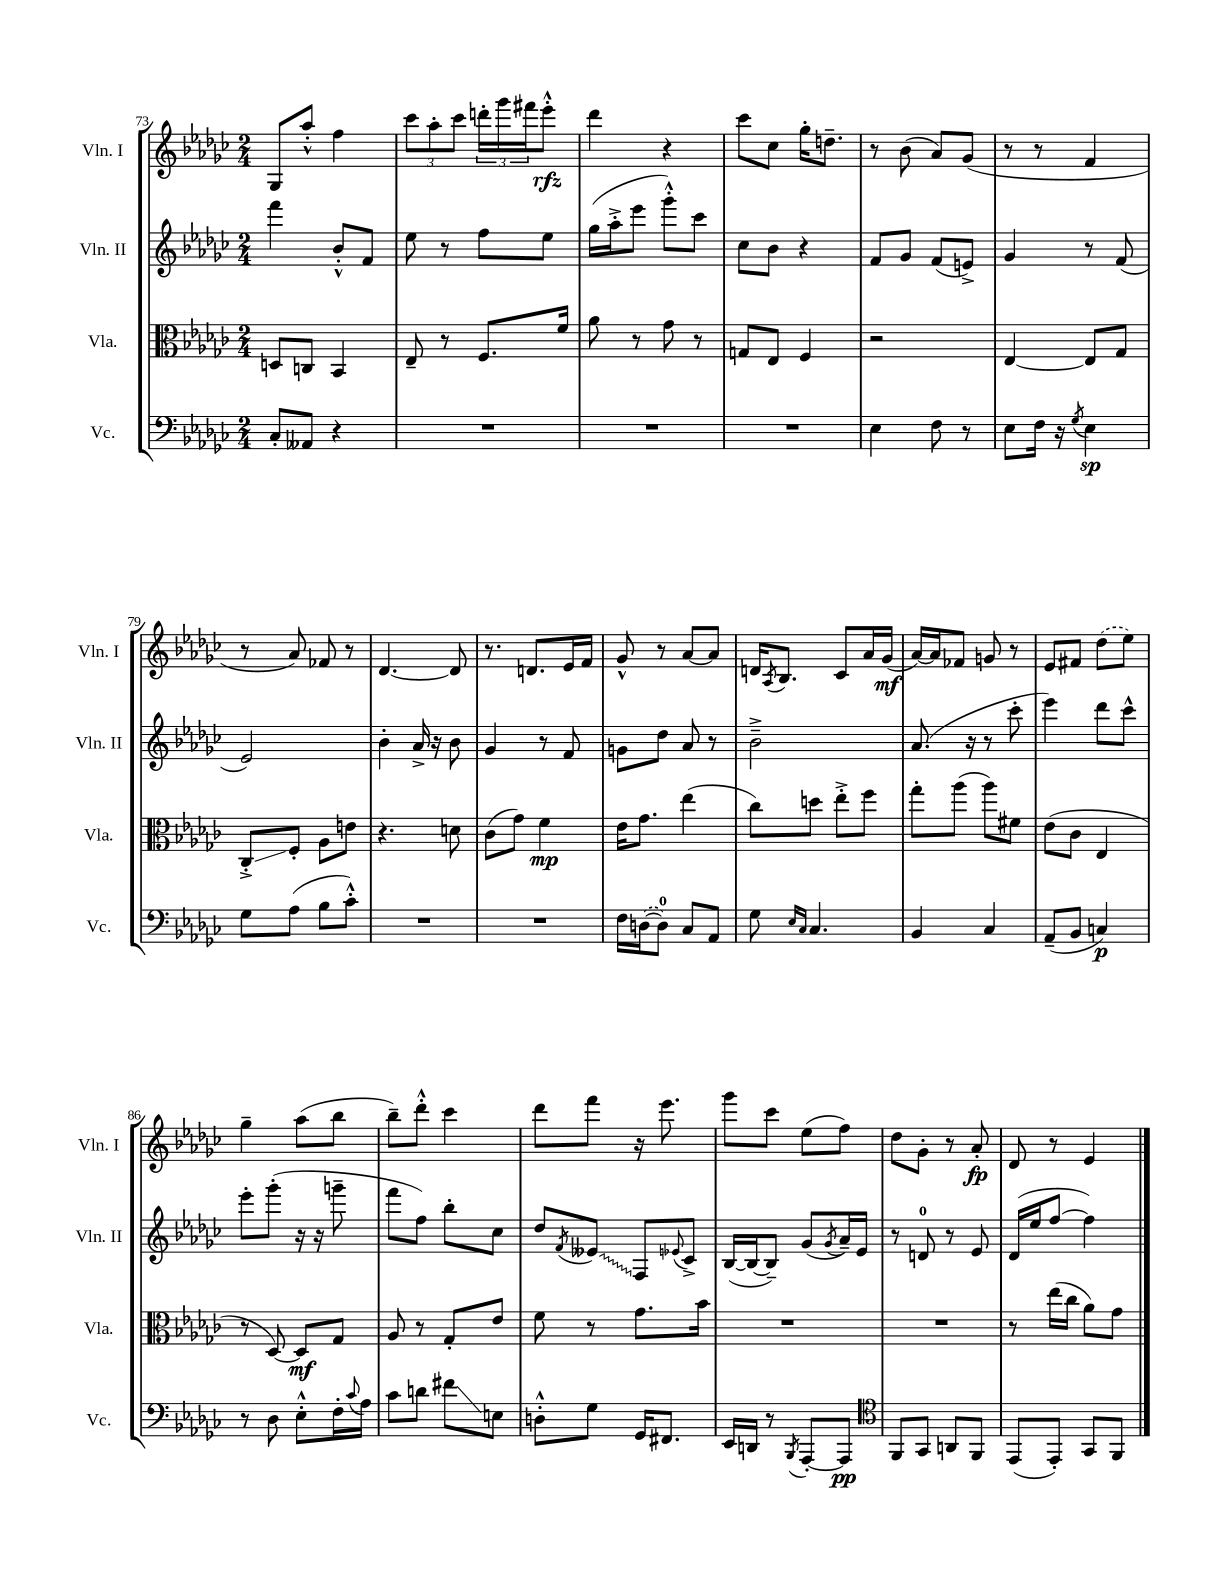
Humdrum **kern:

**kern	**kern	**kern	**kern
*staff4	*staff3	*staff2	*staff1
*clefF4	*clefC3	*clefG2	*clefG2
*k[b-e-a-d-g-c-]	*k[b-e-a-d-g-c-]	*k[b-e-a-d-g-c-]	*k[b-e-a-d-g-c-]
*M2/4	*M2/4	*M2/4	*M2/4
8C-'	8D	4fff	8G-
8AA--	8C	.	8aa-'^^
4r	4BB-	8b-'^^	4ff
.	.	8f	.
=	=	=	=
2r	8E-~	8ee-	12ccc-
.	.	.	12aa-'
.	8r	8r	.
.	.	.	12ccc-
.	8.F	8ff	24ddd'
.	.	.	24ggg-
.	.	.	24fff#
.	.	8ee-	8eee-'^^
.	16f	.	.
=	=	=	=
2r	8a-	(16gg-	4ddd-
.	.	16aa-'^	.
.	8r	8eee-	.
.	8g-	8ggg-'^^)	4r
.	8r	8ccc-	.
=	=	=	=
2r	8G	8cc-	8ccc-
.	8E-	8b-	8cc-
.	4F	4r	16gg-'
.	.	.	8.dd~
=	=	=	=
4E-	2r	8f	8r
.	.	8g-	(8b-
8F	.	(8f	8a-)
8r	.	8e^)	(8g-
=	=	=	=
8E-	[4E-	4g-	8r
16F	.	.	8r
16r	.	.	.
8qG-	.	.	.
4E-	8E-]	8r	4f
.	8G-	(8f	.
=	=	=	=
8G-	8C-'^	2e-)	8r
(8A-	8F'	.	8a-)
8B-	8A-	.	8f-
8c-'^^)	8e	.	8r
=	=	=	=
2r	4.r	4b-'	[4.d-
.	.	16a-^	.
.	.	16r	.
.	8d	8b-	8d-]
=	=	=	=
2r	(8c-	4g-	8.r
.	8g-)	.	.
.	.	.	8.d
.	4f	8r	.
.	.	8f	16e-
.	.	.	16f
=	=	=	=
16F	16e-	8g	8g-^^
([16D	8.g-	.	.
8D])	.	8dd-	8r
8C-	(4ee-	8a-	[8a-
8AA-	.	8r	8a-]
=	=	=	=
8G-	8cc-)	2b-~^	16d
.	.	.	8qA-
.	.	.	8.B-
16qqE-	.	.	.
16qqC-	.	.	.
4.C-	8dd	.	.
.	8ee-'^	.	8c-
.	8ff	.	16a-
.	.	.	(16g-
=	=	=	=
4BB-	8gg-'	(8.a-	[16a-)
.	.	.	16a-]
.	(8aa-	.	8f-
.	.	16r	.
4C-	8aa-)	8r	8g
.	8f#	8ccc-'	8r
=	=	=	=
(8AA-~	(8e-	4eee-)	8e-
8BB-	8c-	.	8f#
4C)	4E-	8ddd-	(8dd-
.	.	8ccc-^^	8ee-)
=	=	=	=
8r	8r	8eee-'	4gg-~
8D-	[8D-)	(8ggg-'	.
8E-'^^	8D-]	16r	(8aa-
.	.	16r	.
16F'	8G-	8ggg~	8bb-
8qqc-	.	.	.
16A-	.	.	.
=	=	=	=
8c-	8A-	8fff	8bb-~)
8d	8r	8ff)	8ddd-'^^
8f#	8G-'	8bb-'	4ccc-
8E	8e-	8cc-	.
=	=	=	=
8D'^^	8f	8dd-	8ddd-
.	.	8qf	.
8G-	8r	8e--	8fff
16GG-	8.g-	8F	16r
8.FF#	.	.	8.eee-
.	.	8qqe-	.
.	.	8c-^	.
.	16b-	.	.
=	=	=	=
16EE-	2r	([16B-	8ggg-
16DD	.	16B-_	.
8r	.	8B-~])	8ccc-
8qBBB-	.	.	.
[8AAA-'	.	(8g-	(8ee-
.	.	8qg-	.
8AAA-]	.	16a-~)	8ff)
.	.	16e-	.
=	=	=	=
*clefC4	*	*	*
8FF	2r	8r	8dd-
8GG-	.	8d	8g-'
8AA	.	8r	8r
8FF	.	8e-	8a-'
=	=	=	=
(8EE-	8r	(16d-	8d-
.	.	16ee-	.
8EE-')	(16ee-	[8ff	8r
.	16cc-	.	.
8GG-	8a-)	4ff])	4e-
8FF	8g-	.	.
==	==	==	==
*-	*-	*-	*-
